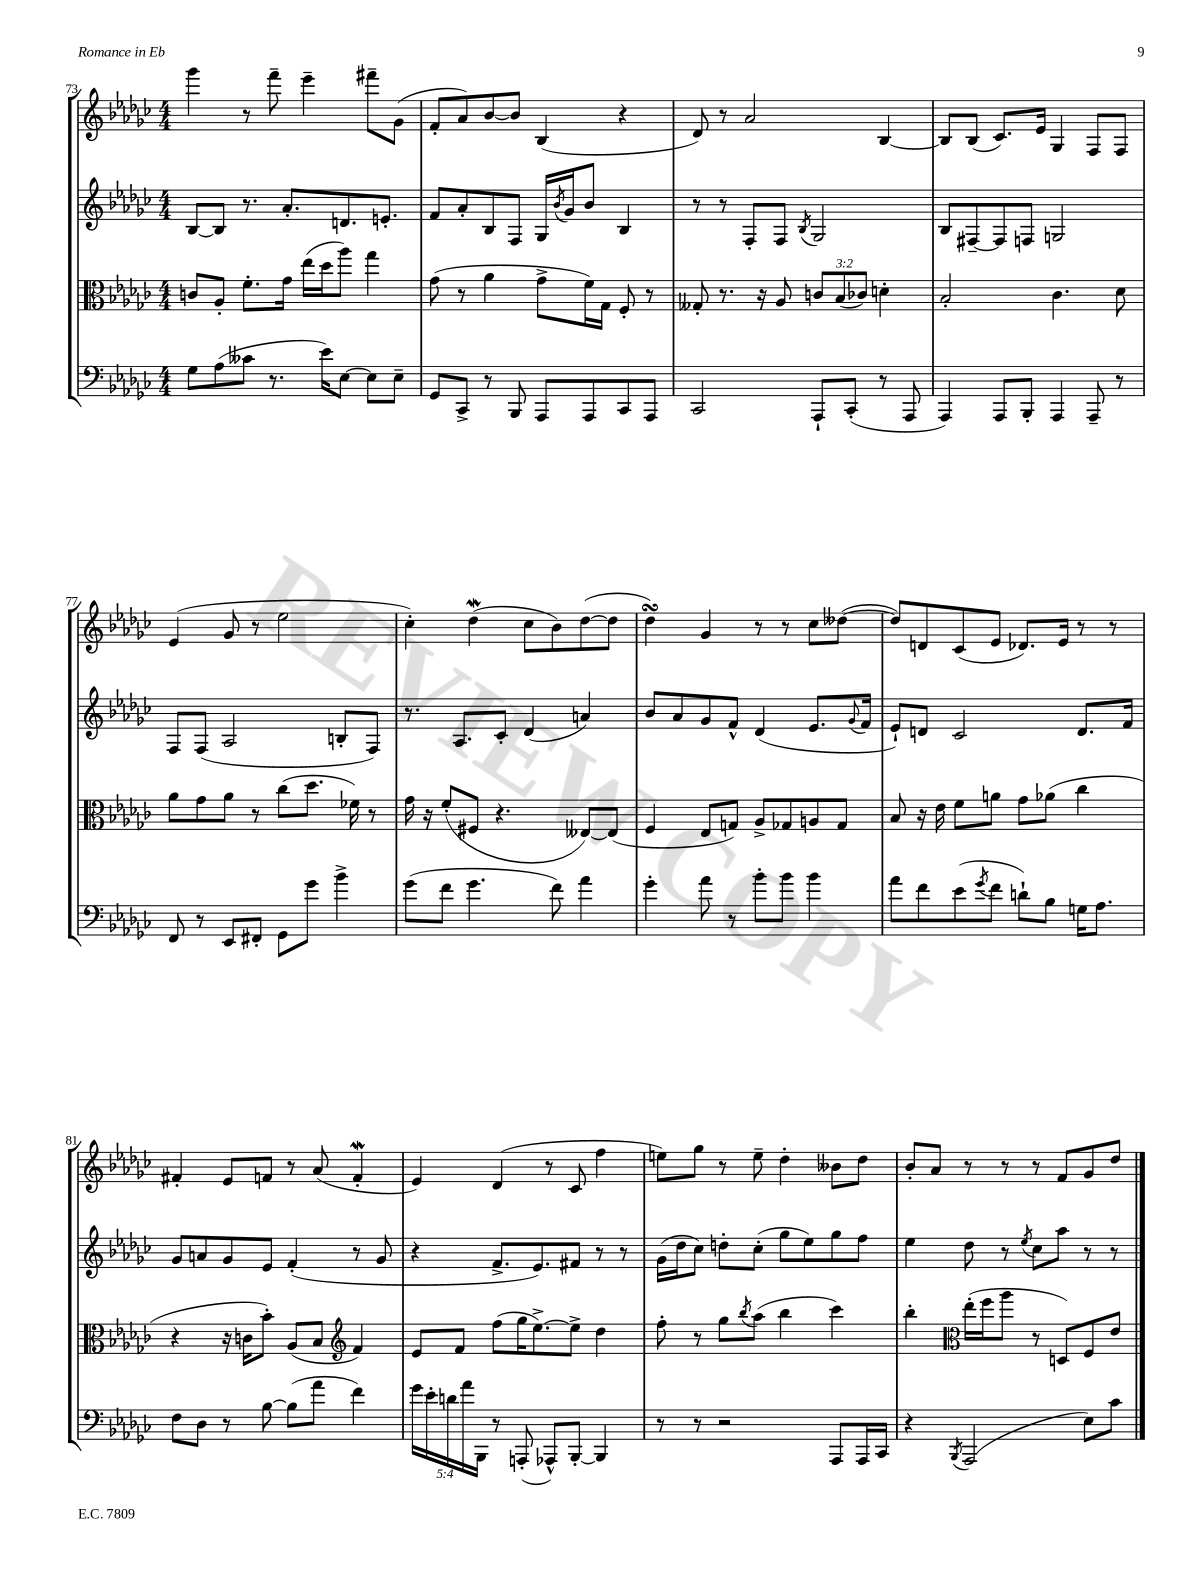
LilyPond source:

<<
\new StaffGroup <<
\new Staff = "s0" {
    \clef treble \key ges \major \numericTimeSignature \time 4/4
    ges'''4 r8 f'''8-- ees'''4-- fis'''8-- ges'8( |
    f'8-. aes'8) bes'8~ bes'8 bes4( r4 |
    des'8) r8 aes'2 bes4~ |
    bes8 bes8( ces'8.) ees'16 ges4 f8 f8 |
    ees'4( ges'8 r8 ees''2 |
    ces''4-.) des''4\mordent( ces''8 bes'8) des''8~( des''8 |
    des''4\turn) ges'4 r8 r8 ces''8 deses''8~( |
    deses''8) d'8 ces'8( ees'8 des'8.) ees'16 r8 r8 |
    fis'4-. ees'8 f'8 r8 aes'8( f'4-.\mordent |
    ees'4) des'4( r8 ces'8 f''4 |
    e''8) ges''8 r8 e''8-- des''4-. beses'8 des''8 |
    bes'8-. aes'8 r8 r8 r8 f'8 ges'8 des''8 \bar "|." |
}
\new Staff = "s1" {
    \clef treble \key ges \major \numericTimeSignature \time 4/4
    bes8~ bes8 r8. aes'8.-. d'8. e'8.-. |
    f'8 aes'8-. bes8 f8 ges16 \acciaccatura { bes'8 } ges'16 bes'8 bes4 |
    r8 r8 f8-. f8 \acciaccatura { bes8 } ges2 |
    bes8 fis8~-- fis8 f8 g2 |
    f8 f8( aes2 b8-. f8) |
    r8. aes8. ces'8-. des'4( a'4) |
    bes'8 aes'8 ges'8 f'8-^ des'4( ees'8. \appoggiatura { ges'8 } f'16 |
    ees'8-!) d'8 ces'2 d'8. f'16 |
    ges'8 a'8 ges'8 ees'8 f'4-.( r8 ges'8 |
    r4 f'8.-> ees'8.) fis'8 r8 r8 |
    ges'16( des''16 ces''8) d''8-. ces''8-.( ges''8 ees''8) ges''8 f''8 |
    ees''4 des''8 r8 \acciaccatura { ees''8 } ces''8 aes''8 r8 r8 \bar "|." |
}
\new Staff = "s2" {
    \clef alto \key ges \major \numericTimeSignature \time 4/4 \override Staff.TupletNumber.text = #tuplet-number::calc-fraction-text
    c'8 aes8-. f'8.-. ges'16 ees''16( des''16 aes''8) ges''4 |
    ges'8( r8 aes'4 ges'8-> f'16) ges16 f8-. r8 |
    geses8-. r8. r16 aes8 \tuplet 3/2 { c'8 bes8( ces'8) } d'4-. |
    bes2-. ces'4. des'8 |
    aes'8 ges'8 aes'8 r8 ces''8( des''8. fes'16) r8 |
    ges'16 r16 f'8-.( fis8 r4. eeses8~) eeses8( |
    f4 ees8 g8) aes8-> ges8 a8 ges8 |
    bes8 r16 ees'16 f'8 a'8 ges'8 aes'8( ces''4 |
    r4 r16 c'16 bes'8-.) aes8( bes8 \clef treble f'4) |
    ees'8 f'8 f''8( ges''16 ees''8.~->) ees''8-> des''4 |
    f''8-. r8 ges''8 \acciaccatura { bes''8 } aes''8( bes''4 ces'''4) |
    bes''4-. \clef alto ees''16-.( f''16 aes''8 r8 d8) f8 ees'8 \bar "|." |
}
\new Staff = "s3" {
    \clef bass \key ges \major \numericTimeSignature \time 4/4 \override Staff.TupletNumber.text = #tuplet-number::calc-fraction-text
    ges8 aes8( ceses'8 r8. ees'16) ees8~ ees8 ees8-- |
    ges,8 ces,8-> r8 bes,,8 aes,,8 aes,,8 ces,8 aes,,8 |
    ces,2 aes,,8-! ces,8-.( r8 aes,,8 |
    aes,,4) aes,,8 bes,,8-. aes,,4 aes,,8-- r8 |
    f,8 r8 ees,8 fis,8-. ges,8 ges'8 bes'4-> |
    ges'8( f'8 ges'4. f'8) aes'4 |
    ges'4-. aes'8 r8 bes'8-. bes'8 bes'4 |
    aes'8 f'8 ees'8( \acciaccatura { ges'8 } f'8 d'8-!) bes8 g16 aes8. |
    f8 des8 r8 bes8~ bes8( aes'8 f'4) |
    \tuplet 5/4 { ges'16 ees'16-. d'16 aes'16 bes,,16 } r8 a,,8-.( aes,,8-^) bes,,8~-. bes,,4 |
    r8 r8 r2 aes,,8 aes,,16 ces,16 |
    r4 \acciaccatura { bes,,8 } aes,,2( ees8) ces'8 \bar "|." |
}
>>
>>
\layout { \context { \Score currentBarNumber = #73 } }
